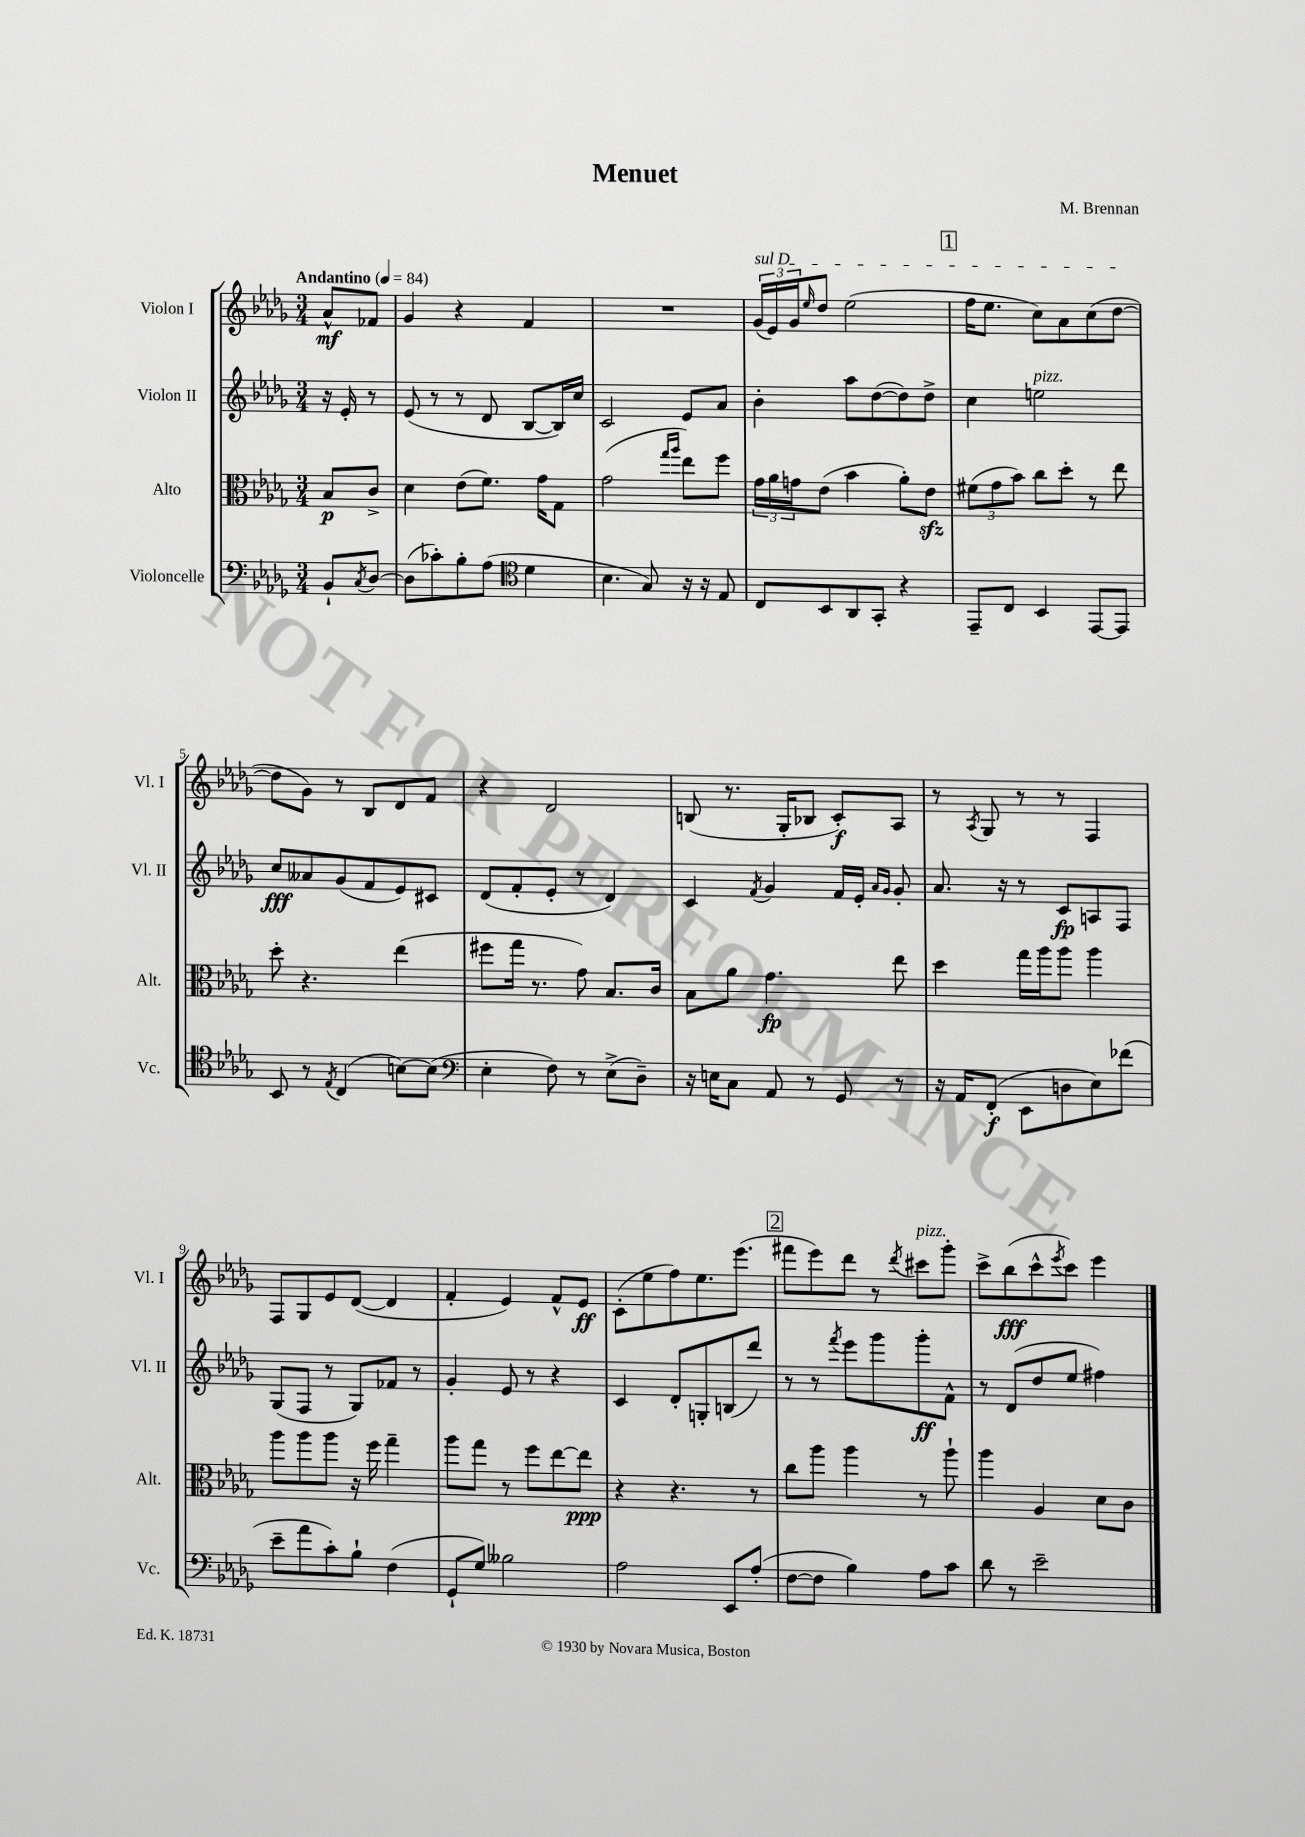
\header { title = "Menuet" composer = "M. Brennan" }
<<
\new StaffGroup <<
\new Staff = "s0" \with { instrumentName = "Violon I" shortInstrumentName = "Vl. I" } {
    \clef treble \key des \major \numericTimeSignature \time 3/4 \partial 4 \tempo "Andantino" 4 = 84
    aes'8-^\mf fes'8 |
    ges'4 r4 f'4 |
    R2. |
    \tuplet 3/2 { \once \override TextSpanner.bound-details.left.text = \markup { \italic "sul D" } ges'16\startTextSpan( ees'16) ges'16 } \grace { ees''16 } des''8 ees''2( |
    \mark \markup { \box "1" } f''16 ees''8. c''8) aes'8 c''8( des''8~\stopTextSpan |
    des''8 ges'8) r8 bes8 des'8 f'8 |
    r4 des'2 |
    b8( r8. ges16-. bes8 c'8-.\f) aes8 |
    r8 \acciaccatura { aes8 } ges8 r8 r8 f4 |
    f8 ges8 ees'8 des'8~( des'4 |
    f'4-. ees'4) f'8-^ ees'8\ff |
    c'8-.( ees''8 f''8) ees''8. ees'''8.( |
    \mark \markup { \box "2" } fis'''8 ees'''8) des'''8 r8 \acciaccatura { des'''8 } cis'''8^\markup { \italic "pizz." } ges'''8-. |
    c'''8-> bes''8\fff( c'''8-^ \acciaccatura { ees'''8 } c'''8) ees'''4 \bar "|." |
}
\new Staff = "s1" \with { instrumentName = "Violon II" shortInstrumentName = "Vl. II" } {
    \clef treble \key des \major \numericTimeSignature \time 3/4 \partial 4
    r16 ees'16-. r8 |
    ees'8( r8 r8 des'8 bes8~ bes16) c''16 |
    c'2 ees'8 aes'8 |
    bes'4-. aes''8 des''8~( des''8) des''8-> |
    \mark \markup { \box "1" } c''4 e''2^\markup { \italic "pizz." } |
    c''8\fff aeses'8 ges'8( f'8 ees'8) cis'8 |
    des'8( f'8-. ees'8-. r8 des'4) |
    c'4 \acciaccatura { f'8 } ges'4 f'16 ees'16-. \grace { aes'16 ges'16 } ges'8-. |
    aes'8. r16 r8 c'8\fp a8 f8 |
    ges8( f8 r8 ges8) fes'8 r8 |
    ges'4-. ees'8 r8 r4 |
    c'4 des'8-. g8-. b8( des'''8) |
    \mark \markup { \box "2" } r8 r8 \acciaccatura { f'''8 } ees'''8 ges'''8 ges'''8-.\ff f'8-^ |
    r8 des'8( des''8 ees''8 fis''4) \bar "|." |
}
\new Staff = "s2" \with { instrumentName = "Alto" shortInstrumentName = "Alt." } {
    \clef alto \key des \major \numericTimeSignature \time 3/4 \partial 4
    bes8\p c'8-> |
    des'4 ees'8( f'8.) ges'16 ges8 |
    ges'2( \grace { ges''16 aes''16 } ees''8) f''8 |
    \tuplet 3/2 { ges'16 aes'16 g'16 } ees'8( bes'4 aes'8-.) ees'8\sfz |
    \mark \markup { \box "1" } \tuplet 3/2 { fis'8( ges'8 bes'8) } c''8 des''8-. r8 ees''8 |
    des''8-. r4. ees''4( |
    fis''8 ges''16 r8. ges'8) bes8. c'16 |
    bes8 aes'8 ges'4.\fp ees''8 |
    des''4 ges''16 aes''16 aes''8 aes''4 |
    aes''8 aes''8 aes''8 r16 f''16 ges''4-- |
    aes''8 ges''8 r8 f''8 ees''8~ ees''8\ppp |
    r4 r4. r8 |
    \mark \markup { \box "2" } c''8 aes''8 aes''4 r8 aes''8-! |
    aes''4 aes4 des'8 c'8 \bar "|." |
}
\new Staff = "s3" \with { instrumentName = "Violoncelle" shortInstrumentName = "Vc." } {
    \clef bass \key des \major \numericTimeSignature \time 3/4 \partial 4
    bes,8-! \acciaccatura { c8 } des8~ |
    des8( ces'8-.) bes8-. aes8( \clef tenor des'4 |
    bes4. ges8) r16 r16 ees8 |
    c8 bes,8 aes,8 ges,8-. r4 |
    \mark \markup { \box "1" } ees,8-- c8 bes,4 ees,8~ ees,8 |
    bes,8 r8 \acciaccatura { ees8 } c4( b8~) b8( |
    \clef bass ees4-. f8) r8 ees8->( des8--) |
    r16 e16 c8 aes,8 r8 ges,8 r8 |
    r16 aes,16 f,8-.\f( ees,8 d8 ees8) fes'8( |
    ees'8-- aes'8 c'8-.) bes8-! f4( |
    ges,8-! ges8) beses2 |
    aes2 ees,8 aes8-.( |
    \mark \markup { \box "2" } f8~ f8 bes4) aes8 c'8 |
    des'8 r8 ees'2-- \bar "|." |
}
>>
>>
